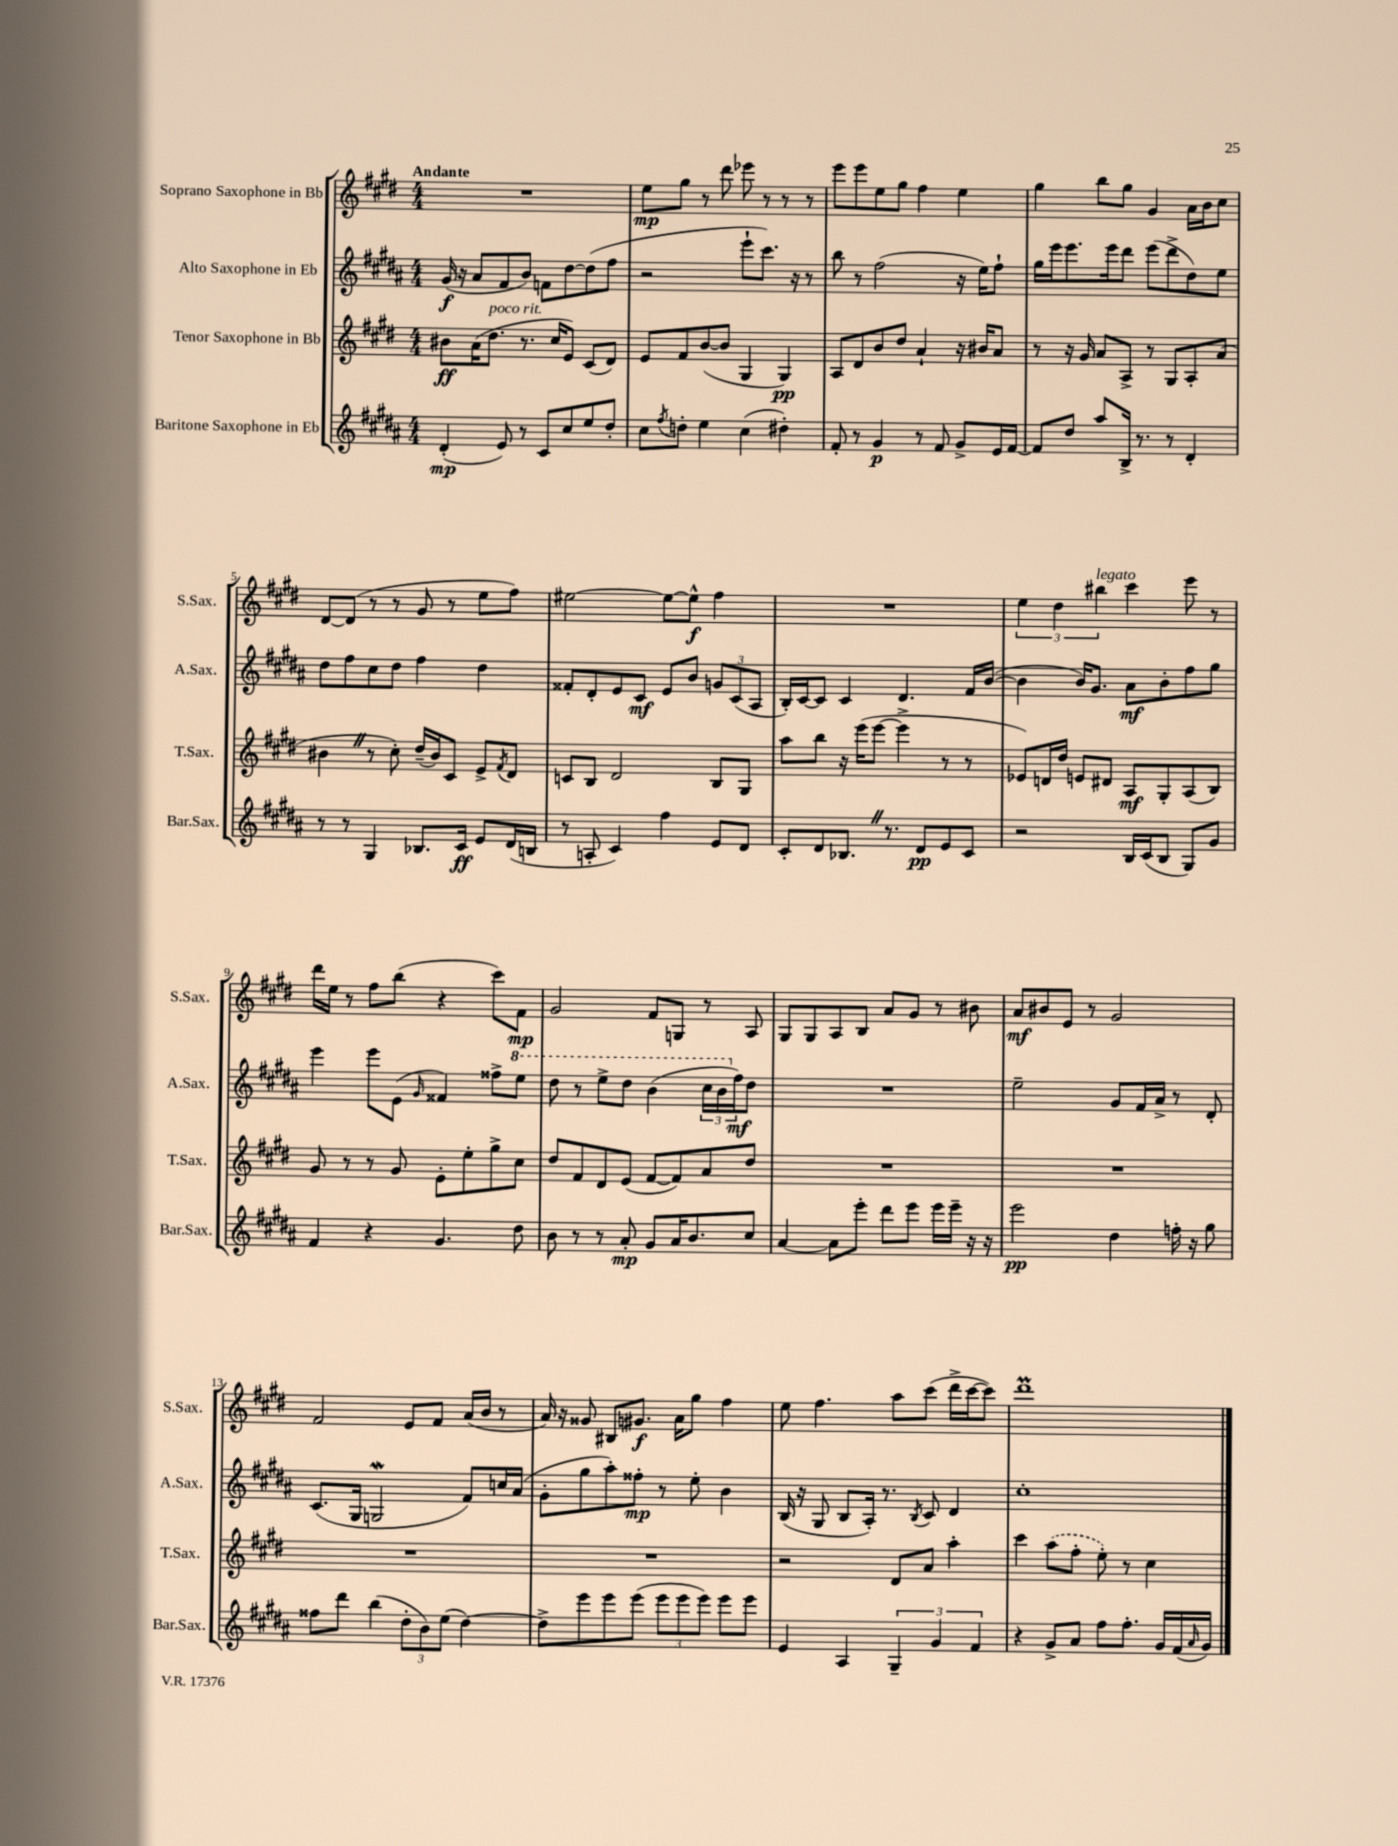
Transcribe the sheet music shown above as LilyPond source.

<<
\new StaffGroup <<
\new Staff = "s0" \with { instrumentName = "Soprano Saxophone in Bb" shortInstrumentName = "S.Sax." } {
    \clef treble \key e \major \numericTimeSignature \time 4/4 \tempo "Andante"
    R1 |
    e''8\mp gis''8 r8 dis'''8 ees'''8 r8 r8 r8 |
    e'''8 e'''8 e''8 gis''8 fis''4 e''4 |
    gis''4 b''8 gis''8 gis'4 a'16 b'16 cis''8 |
    dis'8~ dis'8( r8 r8 gis'8 r8 e''8 fis''8) |
    eis''2~ eis''8~ eis''8-^\f fis''4 |
    R1 |
    \tuplet 3/2 { e''4 dis''4 bis''4^\markup { \italic "legato" } } cis'''4 e'''8 r8 |
    dis'''16 e''16 r8 fis''8 b''8( r4 cis'''8) fis'8\mp |
    gis'2 fis'8 g8 r8 a8 |
    gis8 gis8 a8 b8 a'8 gis'8 r8 bis'8 |
    a'8\mf bis'8 e'8 r8 gis'2 |
    fis'2 e'8 fis'8 a'16( b'16 r8 |
    a'16) r16 gisis'8 bis8 gis'8.\f a'16 gis''8 fis''4 |
    e''8 fis''4. a''8 cis'''8( dis'''16-> cis'''16~ cis'''8) |
    dis'''1\prall \bar "|." |
}
\new Staff = "s1" \with { instrumentName = "Alto Saxophone in Eb" shortInstrumentName = "A.Sax." } {
    \clef treble \key b \major \numericTimeSignature \time 4/4
    gis'16\f( r16 ais'8 fis'8 b'8) f'8 dis''8~ dis''8( fis''8 |
    r2 e'''8-! cis'''8.) r16 r8 |
    b''8 r8 fis''2( r16 e''16) fis''8-! |
    gis''16 e'''16 e'''8. e'''16 dis'''8 e'''8( dis'''8-> dis''8) e''8 |
    dis''8 fis''8 cis''8 dis''8 fis''4 dis''4 |
    fisis'8-. dis'8-. e'8 cis'8\mf e'8 b'8 \tuplet 3/2 { g'8 cis'8( ais8 } |
    b16-.) cis'16~ cis'8 cis'4 dis'4. fis'16 b'16~( |
    b'4 b'16) gis'8. ais'8\mf b'8-. fis''8 gis''8 |
    e'''4 e'''8 e'8( \grace { gis'16 } fisis'4) fisis''8-> \ottava #1 e'''8 |
    dis'''8 r8 e'''8-> dis'''8 b''4( \tuplet 3/2 { cis'''16 b''16 \ottava #0 fis''16\mf) } dis''8 |
    R1 |
    e''2-- gis'8 fis'16 ais'16-> r8 dis'8-. |
    cis'8.( gis16 g2\mordent fis'8) c''16 ais'16( |
    gis'8-. gis''8 ais''8-.) fisis''8-.\mp r8 e''8-. b'4 |
    b16( r16 gis8 b8 ais16-.) r8. \acciaccatura { b8 } cis'8 dis'4 |
    cis''1-. \bar "|." |
}
\new Staff = "s2" \with { instrumentName = "Tenor Saxophone in Bb" shortInstrumentName = "T.Sax." } {
    \clef treble \key e \major \numericTimeSignature \time 4/4
    bis'8\ff a'16( dis''8.^\markup { \italic "poco rit." } r8. cis''16 e'8) cis'8( dis'8) |
    e'8 fis'8 b'8~( b'8 gis4 gis4\pp) |
    a8 dis'8 b'8 dis''8 a'4-! r16 bis'16 a'8 |
    r8 r16 gis'16 a'8 a8-> r8 gis8 a8-. a'8( |
    bis'4 \once \override BreathingSign.text = \markup { \musicglyph "scripts.caesura.straight" } \breathe r8 cis''8-.) dis''16--( bis'16) cis'8 e'8-> \acciaccatura { fis'8 } dis'8 |
    c'8 b8 dis'2 b8 gis8 |
    a''8 b''8 r16 e'''16( e'''8~ e'''4-> r8 r8 |
    ees'8) d'16 dis''16 e'8 dis'8 a8\mf gis8-. a8( b8) |
    gis'8 r8 r8 gis'8 e'8-. e''8-. gis''8-> cis''8 |
    dis''8 fis'8 dis'8 e'8( fis'8~ fis'8) a'8 dis''8 |
    R1 |
    R1 |
    R1 |
    R1 |
    r2 dis'8 a'8 a''4-. |
    cis'''4 \once \slurDashed a''8( fis''8-. e''8-.) r8 cis''4 \bar "|." |
}
\new Staff = "s3" \with { instrumentName = "Baritone Saxophone in Eb" shortInstrumentName = "Bar.Sax." } {
    \clef treble \key b \major \numericTimeSignature \time 4/4
    dis'4-.\mp( e'8) r8 cis'8 cis''8 e''8 dis''8-. |
    cis''8 \acciaccatura { fis''8 } d''8-. e''4 cis''4( dis''4-.) |
    fis'8-. r8 gis'4\p r8 fis'8 gis'8-> e'16 fis'16~ |
    fis'8 dis''8 ais''8 b16-> r8. r8 dis'4-. |
    r8 r8 gis4 bes8. cis'16\ff e'8 dis'16( b16 |
    r8 a8-. cis'4) fis''4 e'8 dis'8 |
    cis'8-. dis'8 bes8. \once \override BreathingSign.text = \markup { \musicglyph "scripts.caesura.straight" } \breathe r8. dis'8\pp e'8 cis'8 |
    r2 b16 cis'16( b8 gis8) gis'8 |
    fis'4 r4 gis'4. dis''8 |
    b'8 r8 r8 ais'8-.\mp gis'8 ais'16 b'8. cis''8 |
    ais'4~ ais'8 e'''8-. dis'''8 e'''8 e'''16 e'''16-- r16 r16 |
    e'''2\pp dis''4 f''16-. r16 gis''8 |
    fisis''8 dis'''8 b''4( \tuplet 3/2 { dis''8-. b'8) e''8( } dis''4~) |
    dis''8-> e'''8 e'''8 e'''8( \tuplet 3/2 { e'''8 e'''8 e'''8) } e'''8 e'''8 |
    e'4 ais4 \tuplet 3/2 { gis4-- gis'4 fis'4 } |
    r4 gis'8-> ais'8 fis''8 fis''8.-. gis'16 fis'16( \grace { ais'16 } gis'16) \bar "|." |
}
>>
>>
